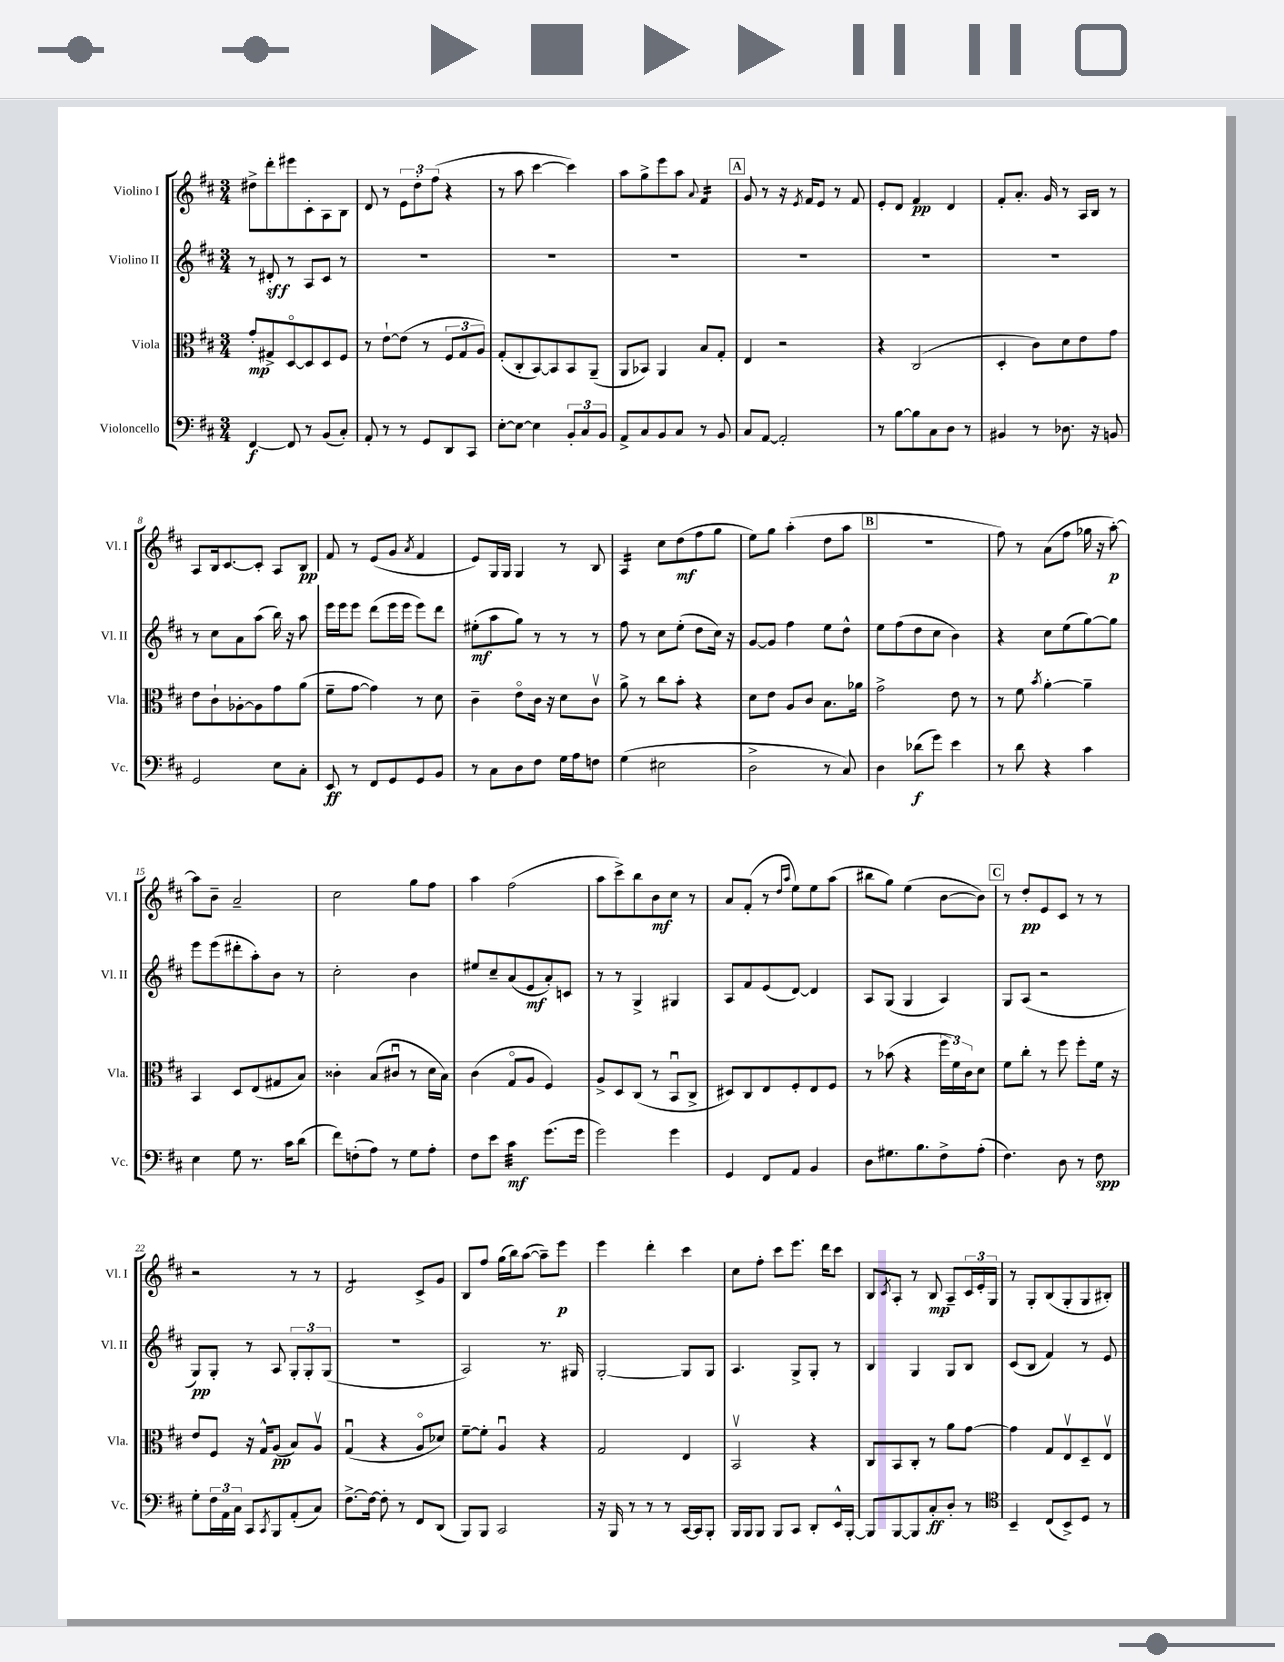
<<
\new StaffGroup <<
\new Staff = "s0" \with { instrumentName = "Violino I" shortInstrumentName = "Vl. I" } {
    \clef treble \key d \major \numericTimeSignature \time 3/4
    dis''8-> d'''8-. eis'''8 cis'8-. a8 b8 |
    d'8 r8 \tuplet 3/2 { e'8 d''8-. fis''8( } r4 |
    r8 a''8 cis'''4~ cis'''4) |
    a''8 g''8-> e'''8 a''8 \appoggiatura { a'8 } fis'4:16 |
    \mark \markup { \box "A" } g'8 r8 r16 \acciaccatura { e'8 } fis'16 e'8 r8 fis'8 |
    e'8-. d'8 fis'4\pp d'4 |
    fis'8-. a'8.-. g'16 r8 a16 b16 r8 |
    a8 b16 cis'8.~ cis'8-. a8 b8\pp |
    fis'8 r8 e'8( g'8 \acciaccatura { a'8 } fis'4 |
    e'8) g16 g16 g4 r8 b8 |
    a4:16 cis''8 d''8\mf( fis''8 g''8 |
    e''8) g''8 a''4-.( d''8 a''8 |
    \mark \markup { \box "B" } R2. |
    fis''8) r8 a'8( fis''8 ges''16 r16 a''8~-.\p) |
    a''8 b'8-- a'2-- |
    cis''2 g''8 fis''8 |
    a''4 fis''2( |
    a''8 cis'''8->) b''8 b'8\mf cis''8 r8 |
    a'8 fis'8-.( r8 \grace { d''16 a''16 } e''8) e''8 a''8( |
    bis''8 g''8) e''4( b'8~ b'8) |
    \mark \markup { \box "C" } r8 d''8-.\pp e'8 cis'8 r8 r8 |
    r2 r8 r8 |
    d'2:8 cis'8-> g'8 |
    b8 fis''8 g''16( b''16) a''8~( a''8--) e'''8\p |
    e'''4 d'''4-. cis'''4 |
    cis''8 fis''8-. cis'''8 e'''8. d'''16 cis'''8 |
    b8 \acciaccatura { cis'8 } a8-. r8 b8\mp a8-- \tuplet 3/2 { cis'16 e'16-. g16 } |
    r8 g8-. b8( g8-. g8 bis8-.) \bar "|." |
}
\new Staff = "s1" \with { instrumentName = "Violino II" shortInstrumentName = "Vl. II" } {
    \clef treble \key d \major \numericTimeSignature \time 3/4
    r8 dis'8-.\sff r8 a8 cis'8 r8 |
    R2. |
    R2. |
    R2. |
    \mark \markup { \box "A" } R2. |
    R2. |
    R2. |
    r8 cis''8 a'8 a''8( b''16) r16 a''8 |
    e'''16 e'''16 e'''8 d'''8( e'''16 e'''16 e'''8) d'''8 |
    eis''8-.\mf( a''8 g''8) r8 r8 r8 |
    fis''8 r8 cis''8 e''8-.( d''8 cis''16) r16 |
    g'8~ g'8 fis''4 e''8 d''8-^ |
    \mark \markup { \box "B" } e''8 fis''8( d''8 cis''8 b'4) |
    r4 cis''8 e''8( g''8~) g''8 |
    e'''8 e'''8( dis'''8-. a''8-.) b'8 r8 |
    cis''2-. b'4 |
    eis''8 cis''8-- a'8( e'8\mf a'8-.) c'8 |
    r8 r8 g4-> gis4 |
    a8 fis'8 e'8( d'8~) d'4 |
    a8 g8( g4 a4) |
    \mark \markup { \box "C" } g8 a8( r2 |
    g8\pp) g8-. r8 a8 \tuplet 3/2 { g8-. g8-. g8( } |
    R2. |
    a2) r8. gis16 |
    g2~-. g8 g8 |
    a4. g8-> g8-. r8 |
    b4 g4 g8 b8 |
    cis'8( b8 fis'4) r8 e'8 \bar "|." |
}
\new Staff = "s2" \with { instrumentName = "Viola" shortInstrumentName = "Vla." } {
    \clef alto \key d \major \numericTimeSignature \time 3/4
    g'8-.\mp gis8-> d8~\flageolet d8 d8 fis8 |
    r8 e'8~-! e'8( r8 \tuplet 3/2 { fis8 g8 a8) } |
    g8-.( cis8-. b,8~) b,8 b,8 a,8--( |
    a,8 bes,8) a,4 b8 g8-. |
    \mark \markup { \box "A" } e4 r2 |
    r4 cis2( |
    d4-. cis'8) d'8 e'8 g'8 |
    e'8 cis'8-! aes8~-. aes8 g'8 a'8( |
    fis'8-- g'8~ g'4) r8 d'8 |
    cis'4-- e'8\flageolet cis'16 r16 d'8 cis'8\upbow |
    a'8-> r8 cis''8 b'8-. r4 |
    d'8 e'8 a8 cis'8 b8. aes'16 |
    \mark \markup { \box "B" } g'2-> e'8 r8 |
    r8 fis'8 \acciaccatura { b'8 } a'4~-. a'4-- |
    b,4 d8 e8( gis8 b8) |
    cisis'4-. b8( cis'8\downbow r8 d'16 b16) |
    cis'4( g8\flageolet a8 fis4) |
    a8-> d8 cis8( r8 b,8\downbow cis8-> |
    dis8) cis8 e8 fis8-. e8 fis8 |
    r8 bes'8( r4 \tuplet 3/2 { fis''16 fis'16) cis'16 } d'8 |
    \mark \markup { \box "C" } fis'8 cis''8-. r8 fis''8 fis''8-. fis'16 r16 |
    e'8 fis8 r16 g16-^ a8\pp( b8) a8\upbow |
    g4\downbow( r4 a8\flageolet des'8) |
    fis'8~-- fis'8-. a4\downbow r4 |
    g2 e4 |
    b,2\upbow r4 |
    cis8 b,8 cis8-. r8 a'8 g'8~ |
    g'4 g8 e8\upbow d8-- e8\upbow \bar "|." |
}
\new Staff = "s3" \with { instrumentName = "Violoncello" shortInstrumentName = "Vc." } {
    \clef bass \key d \major \numericTimeSignature \time 3/4
    fis,4~\f fis,8 r8 b,8( cis8-.) |
    a,8-. r8 r8 g,8 d,8 cis,8 |
    e8~-. e8~ e4 \tuplet 3/2 { b,8-. cis8 b,8 } |
    a,8-> cis8 b,8 cis8 r8 b,8 |
    \mark \markup { \box "A" } cis8 a,8~ a,2-. |
    r8 b8~ b8 cis8 d8 r8 |
    bis,4 r8 des8. r16 b,8 |
    g,2 e8 cis8-. |
    e,8\ff r8 fis,8 g,8 g,8 b,8 |
    r8 cis8 d8 fis8 g16 a16 f8 |
    g4( eis2 |
    d2-> r8 cis8) |
    \mark \markup { \box "B" } d4 des'8\f( g'8) e'4 |
    r8 d'8 r4 cis'4 |
    e4 g8 r8. cis'16 d'8( |
    fis'8) f8-.( a8) r8 g8 a8-. |
    fis8 e'8 cis'4:32\mf g'8.( g'16 |
    g'2) g'4 |
    g,4 fis,8 a,8 b,4 |
    d8 gis8. b8. fis8-> a8-.( |
    \mark \markup { \box "C" } fis4.) d8 r8 fis8\spp |
    g8-. \tuplet 3/2 { fis16 a,16 cis16 } cis,8 \acciaccatura { cis,8 } b,,8 a,8-.( cis8) |
    fis8.~-> fis16~ fis8-. r8 fis,8 d,8( |
    b,,8) b,,8 cis,2 |
    r16 b,,16 r8 r8 r8 cis,16~ cis,16 b,,8-. |
    b,,16 b,,16 b,,8 b,,8 cis,8 d,8-. e,16-^ b,,16~-. |
    b,,8 b,,8~ b,,8 cis8-.\ff d8-. r8 |
    \clef tenor b,4-- cis8( b,8->) d8 r8 \bar "|." |
}
>>
>>
